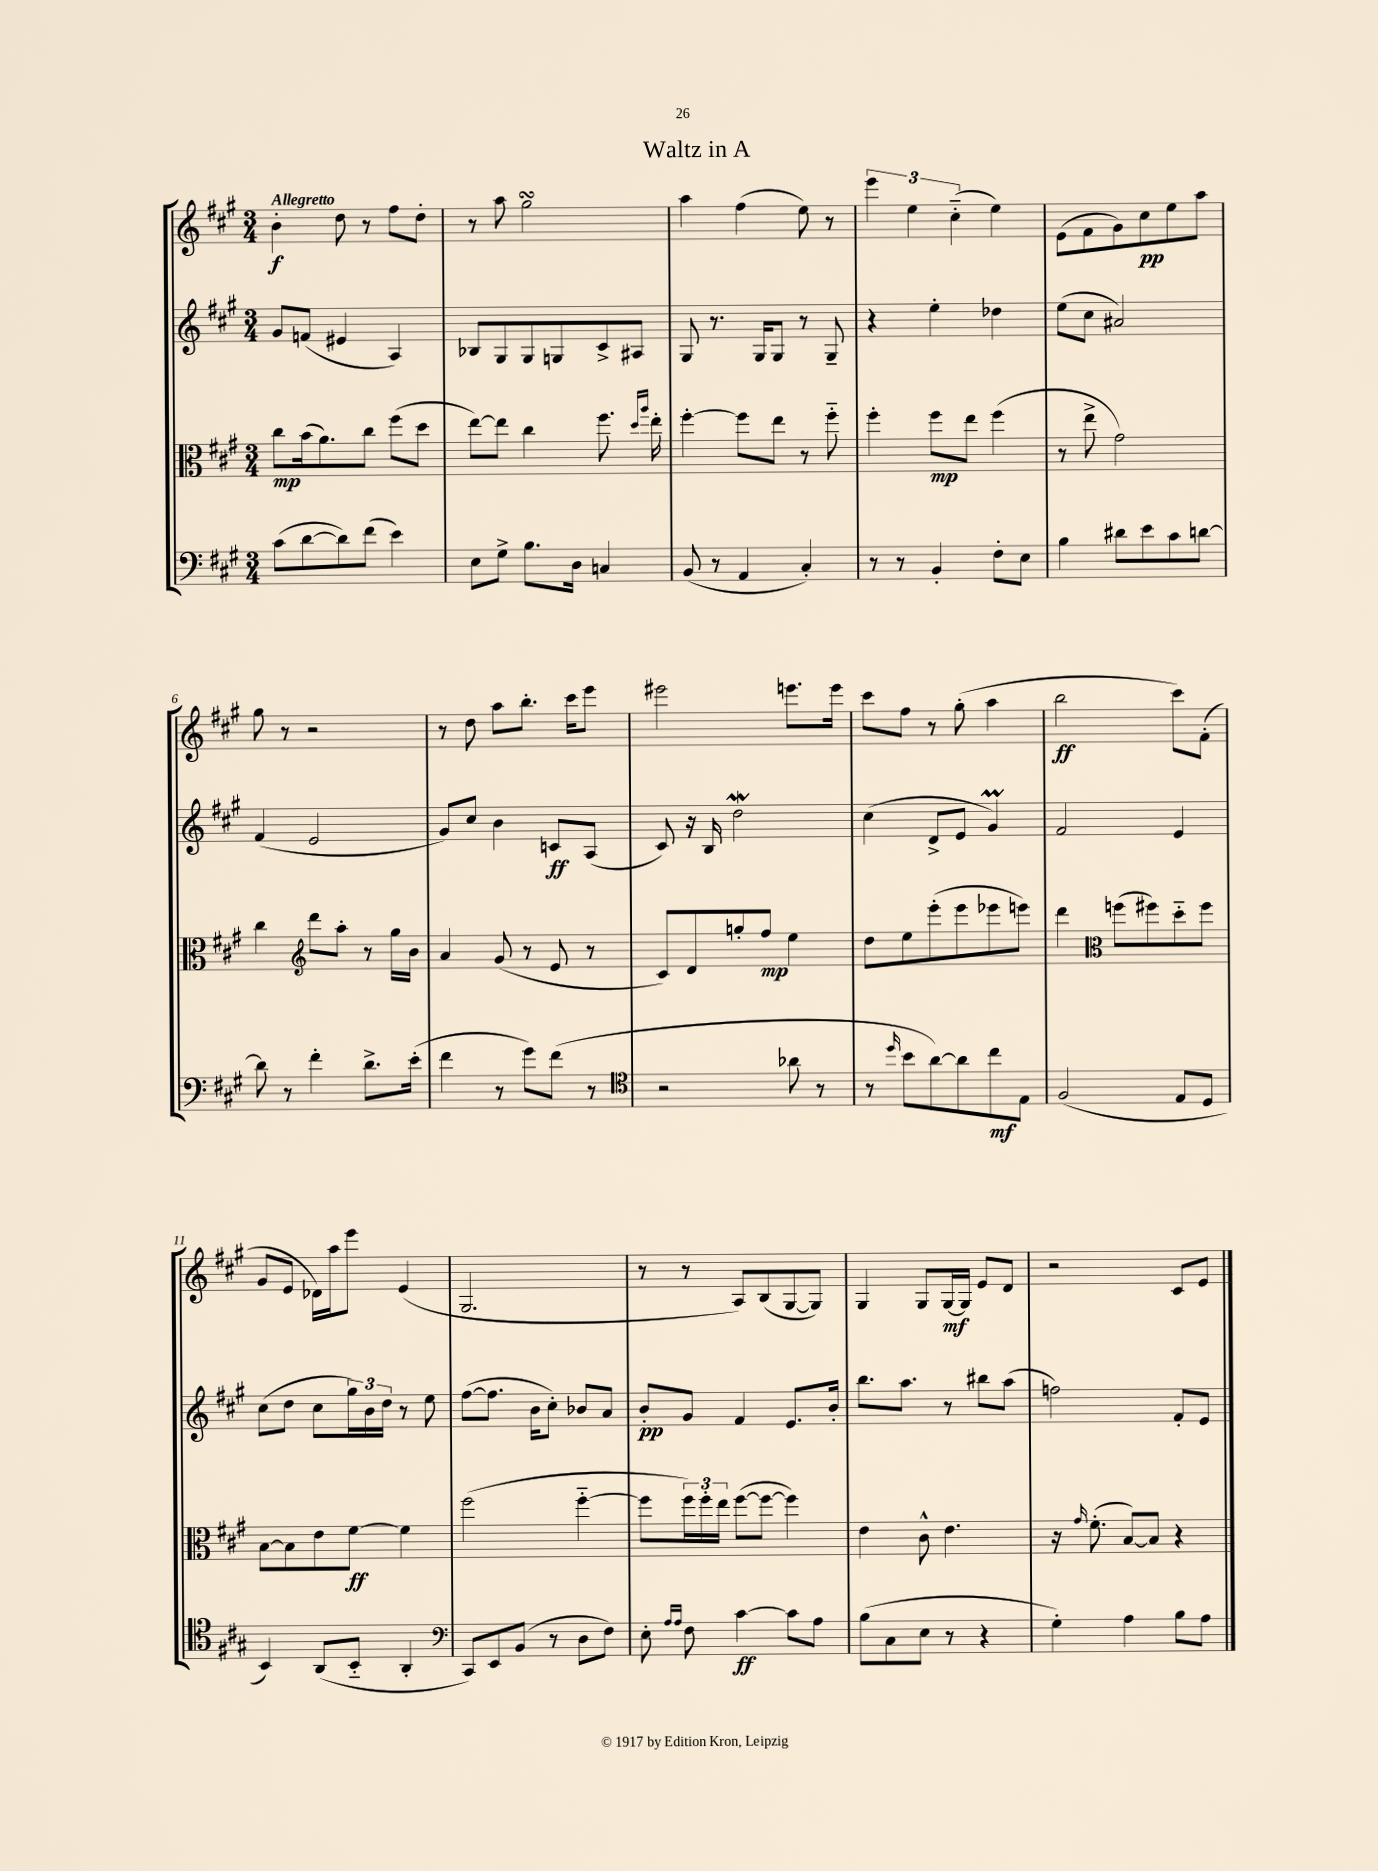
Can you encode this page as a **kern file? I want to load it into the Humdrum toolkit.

**kern	**dynam	**kern	**dynam	**kern	**dynam	**kern	**dynam
*part4	*part4	*part3	*part3	*part2	*part2	*part1	*part1
*staff4	*staff4	*staff3	*staff3	*staff2	*staff2	*staff1	*staff1
*clefF4	*	*clefC3	*	*clefG2	*	*clefG2	*
*k[f#c#g#]	*	*k[f#c#g#]	*	*k[f#c#g#]	*	*k[f#c#g#]	*
*M3/4	*	*M3/4	*	*M3/4	*	*M3/4	*
=1	=1	=1	=1	=1	=1	=1	=1
!	!	!	!	!	!	!LO:TX:a:B:t=Allegretto	!
(8c#\L	.	8cc#\L	mp	8g#/L	.	4b'\	f
[8d\	.	(16b\k	.	(8fn/J	.	.	.
.	.	8.a\)	.	.	.	.	.
8d\])	.	.	.	4e#X/	.	8dd\	.
(8f#\J	.	8cc#\J	.	.	.	8r	.
4e\)	.	(8ff#\L	.	4A/)	.	8ff#\L	.
.	.	8dd\J	.	.	.	8dd'\J	.
=2	=2	=2	=2	=2	=2	=2	=2
8E\L	.	[8ee\L)	.	8B-X/L	.	8r	.
8G#^\J	.	8ee\J]	.	8G#/	.	8aa\	.
8.B\L	.	4cc#\	.	8G#/	.	2gg#sSsS\	.
.	.	.	.	8Gn/	.	.	.
16D\Jk	.	.	.	.	.	.	.
4Cn/	.	8.ff#\	.	8c#^/	.	.	.
.	.	.	.	8A#X/J	.	.	.
.	.	16qqdd/LL	.	.	.	.	.
.	.	16qqaa/JJ	.	.	.	.	.
.	.	16ee'\	.	.	.	.	.
=3	=3	=3	=3	=3	=3	=3	=3
(8BB/	.	[4ff#'\	.	8G#/	.	4aa\	.
8r	.	.	.	8.r	.	.	.
4AA/	.	8ff#\L]	.	.	.	(4ff#\	.
.	.	.	.	16G#/KL	.	.	.
.	.	8ee\J	.	8G#/J	.	.	.
4C#'/)	.	8r	.	8r	.	8ee\)	.
.	.	8ff#\	.	8G#~/	.	8r	.
=4	=4	=4	=4	=4	=4	=4	=4
8r	.	4ff#'\	.	4r	.	6eee\	.
8r	.	.	.	.	.	.	.
.	.	.	.	.	.	6ee\	.
4BB'/	.	8ff#\L	mp	4ee'\	.	.	.
.	.	.	.	.	.	(6cc#\	.
.	.	8ee\J	.	.	.	.	.
8F#'\L	.	(4ff#\	.	4dd-X\	.	4ee\)	.
8E\J	.	.	.	.	.	.	.
=5	=5	=5	=5	=5	=5	=5	=5
4B\	.	8r	.	(8ee\L	.	(8e\L	.
.	.	8ee^\	.	8cc#\J	.	8f#\	.
8d#X\L	.	2g#\)	.	2a#X/)	.	8g#\)	.
8e\	.	.	.	.	.	8cc#\	pp
8c#\	.	.	.	.	.	8ee\	.
[8dn\J	.	.	.	.	.	8aa\J	.
!!LO:LB:g=z
=6	=6	=6	=6	=6	=6	=6	=6
8d\]	.	4cc#\	.	(4f#/	.	8gg#\	.
8r	.	.	.	.	.	8r	.
*	*	*clefG2	*	*	*	*	*
4f#'\	.	8ddd\L	.	2e/	.	2r	.
.	.	8aa'\J	.	.	.	.	.
8.d^\L	.	8r	.	.	.	.	.
.	.	16gg#\LL	.	.	.	.	.
(16e'\Jk	.	16b\JJ	.	.	.	.	.
=7	=7	=7	=7	=7	=7	=7	=7
4f#\	.	4a/	.	8g#/L)	.	8r	.
.	.	.	.	8cc#/J	.	8dd\	.
8r	.	(8g#/	.	4b\	.	8aa\L	.
8g#\L)	.	8r	.	.	.	8.bb'\J	.
(8f#\J	.	8e/	.	8cn/L	ff	.	.
.	.	.	.	.	.	16ccc#\KL	.
8r	.	8r	.	(8A/J	.	8eee\J	.
=8	=8	=8	=8	=8	=8	=8	=8
*clefC4	*	*	*	*	*	*	*
2r	.	8c#/L)	.	8c#/)	.	2eee#X\	.
.	.	8d/	.	16r	.	.	.
.	.	.	.	16B/	.	.	.
.	.	8ggn'/	.	2ddw\	.	.	.
.	.	8ff#/J	mp	.	.	.	.
8a-X\	.	4ee\	.	.	.	8.eeen\L	.
8r	.	.	.	.	.	.	.
.	.	.	.	.	.	16eee\Jk	.
=9	=9	=9	=9	=9	=9	=9	=9
8r	.	8dd\L	.	(4cc#\	.	8ccc#\L	.
16qqdd/	.	.	.	.	.	.	.
8b\L	.	8ee\	.	.	.	8ff#\J	.
[8a\)	.	(8eee'\	.	8d^/L	.	8r	.
8a\]	.	8eee\	.	8e/J	.	(8gg#'\	.
8cc#\	mf	8eee-X\	.	4g#m/)	.	4aa\	.
8E\J	.	8eeen\J)	.	.	.	.	.
=10	=10	=10	=10	=10	=10	=10	=10
(2F#/	.	4ddd\	.	2f#/	.	2bb\	ff
*	*	*clefC3	*	*	*	*	*
.	.	(8ffn\L	.	.	.	.	.
.	.	8ff#X\)	.	.	.	.	.
8E/L	.	8dd\	.	4e/	.	8ccc#\L)	.
8D/J	.	8ff#\J	.	.	.	(8f#'\J	.
!!LO:LB:g=z
=11	=11	=11	=11	=11	=11	=11	=11
4BB/)	.	[8B\L	.	(8cc#\L	.	8g#/L	.
.	.	8B\]	.	8dd\J	.	8e/J	.
(8AA/L	.	8e\	.	8cc#\L	.	16d-X\LL)	.
.	.	.	.	.	.	16aa\J	.
8BB/J	.	[8f#\J	ff	24gg#\L)	.	8eee\J	.
.	.	.	.	24b\	.	.	.
.	.	.	.	24dd\JJ	.	.	.
4AA'/	.	4f#\]	.	8r	.	(4e/	.
.	.	.	.	8ee\	.	.	.
=12	=12	=12	=12	=12	=12	=12	=12
*clefF4	*	*	*	*	*	*	*
8CC#/L)	.	(2ff#\	.	([8ff#\L	.	2.G#/	.
8EE/	.	.	.	8.ff#\J]	.	.	.
(8BB/J	.	.	.	.	.	.	.
.	.	.	.	16b\KL	.	.	.
8r	.	.	.	8cc#'\J)	.	.	.
8D\L	.	[4ff#\	.	8b-X/L	.	.	.
8F#\J)	.	.	.	8a/J	.	.	.
=13	=13	=13	=13	=13	=13	=13	=13
8E'\	.	8ff#\L]	.	8b'/L	pp	8r	.
16qqA/LL	.	.	.	.	.	.	.
16qqA/JJ	.	.	.	.	.	.	.
8F#\	.	24ff#\L)	.	8g#/J	.	8r	.
.	.	24ff#'\	.	.	.	.	.
.	.	24ee\JJ	.	.	.	.	.
[4c#\	ff	([8ff#\L	.	4f#/	.	8A/L)	.
.	.	8ff#\J_	.	.	.	(8B/	.
8c#\L]	.	4ff#\])	.	8.e/L	.	[8G#/	.
8A\J	.	.	.	.	.	8G#/J])	.
.	.	.	.	16b'/Jk	.	.	.
=14	=14	=14	=14	=14	=14	=14	=14
(8B\L	.	4e\	.	8.bb\L	.	4G#/	.
8C#\	.	.	.	.	.	.	.
.	.	.	.	8.aa\J	.	.	.
8E\J	.	8c#^^\	.	.	.	8G#/L	.
8r	.	4.e\	.	8r	.	[16G#/L	mf
.	.	.	.	.	.	16G#/JJ]	.
4r	.	.	.	8bb#X\L	.	8e/L	.
.	.	.	.	(8aa\J	.	8d/J	.
=15	=15	=15	=15	=15	=15	=15	=15
4G#'\)	.	16r	.	2ffn\)	.	2r	.
.	.	16qqg#/	.	.	.	.	.
.	.	(8.f#'\	.	.	.	.	.
4A\	.	[8B/L)	.	.	.	.	.
.	.	8B/J]	.	.	.	.	.
8B\L	.	4r	.	8f#'/L	.	8c#/L	.
8A\J	.	.	.	8e/J	.	8e/J	.
==	==	==	==	==	==	==	==
*-	*-	*-	*-	*-	*-	*-	*-
